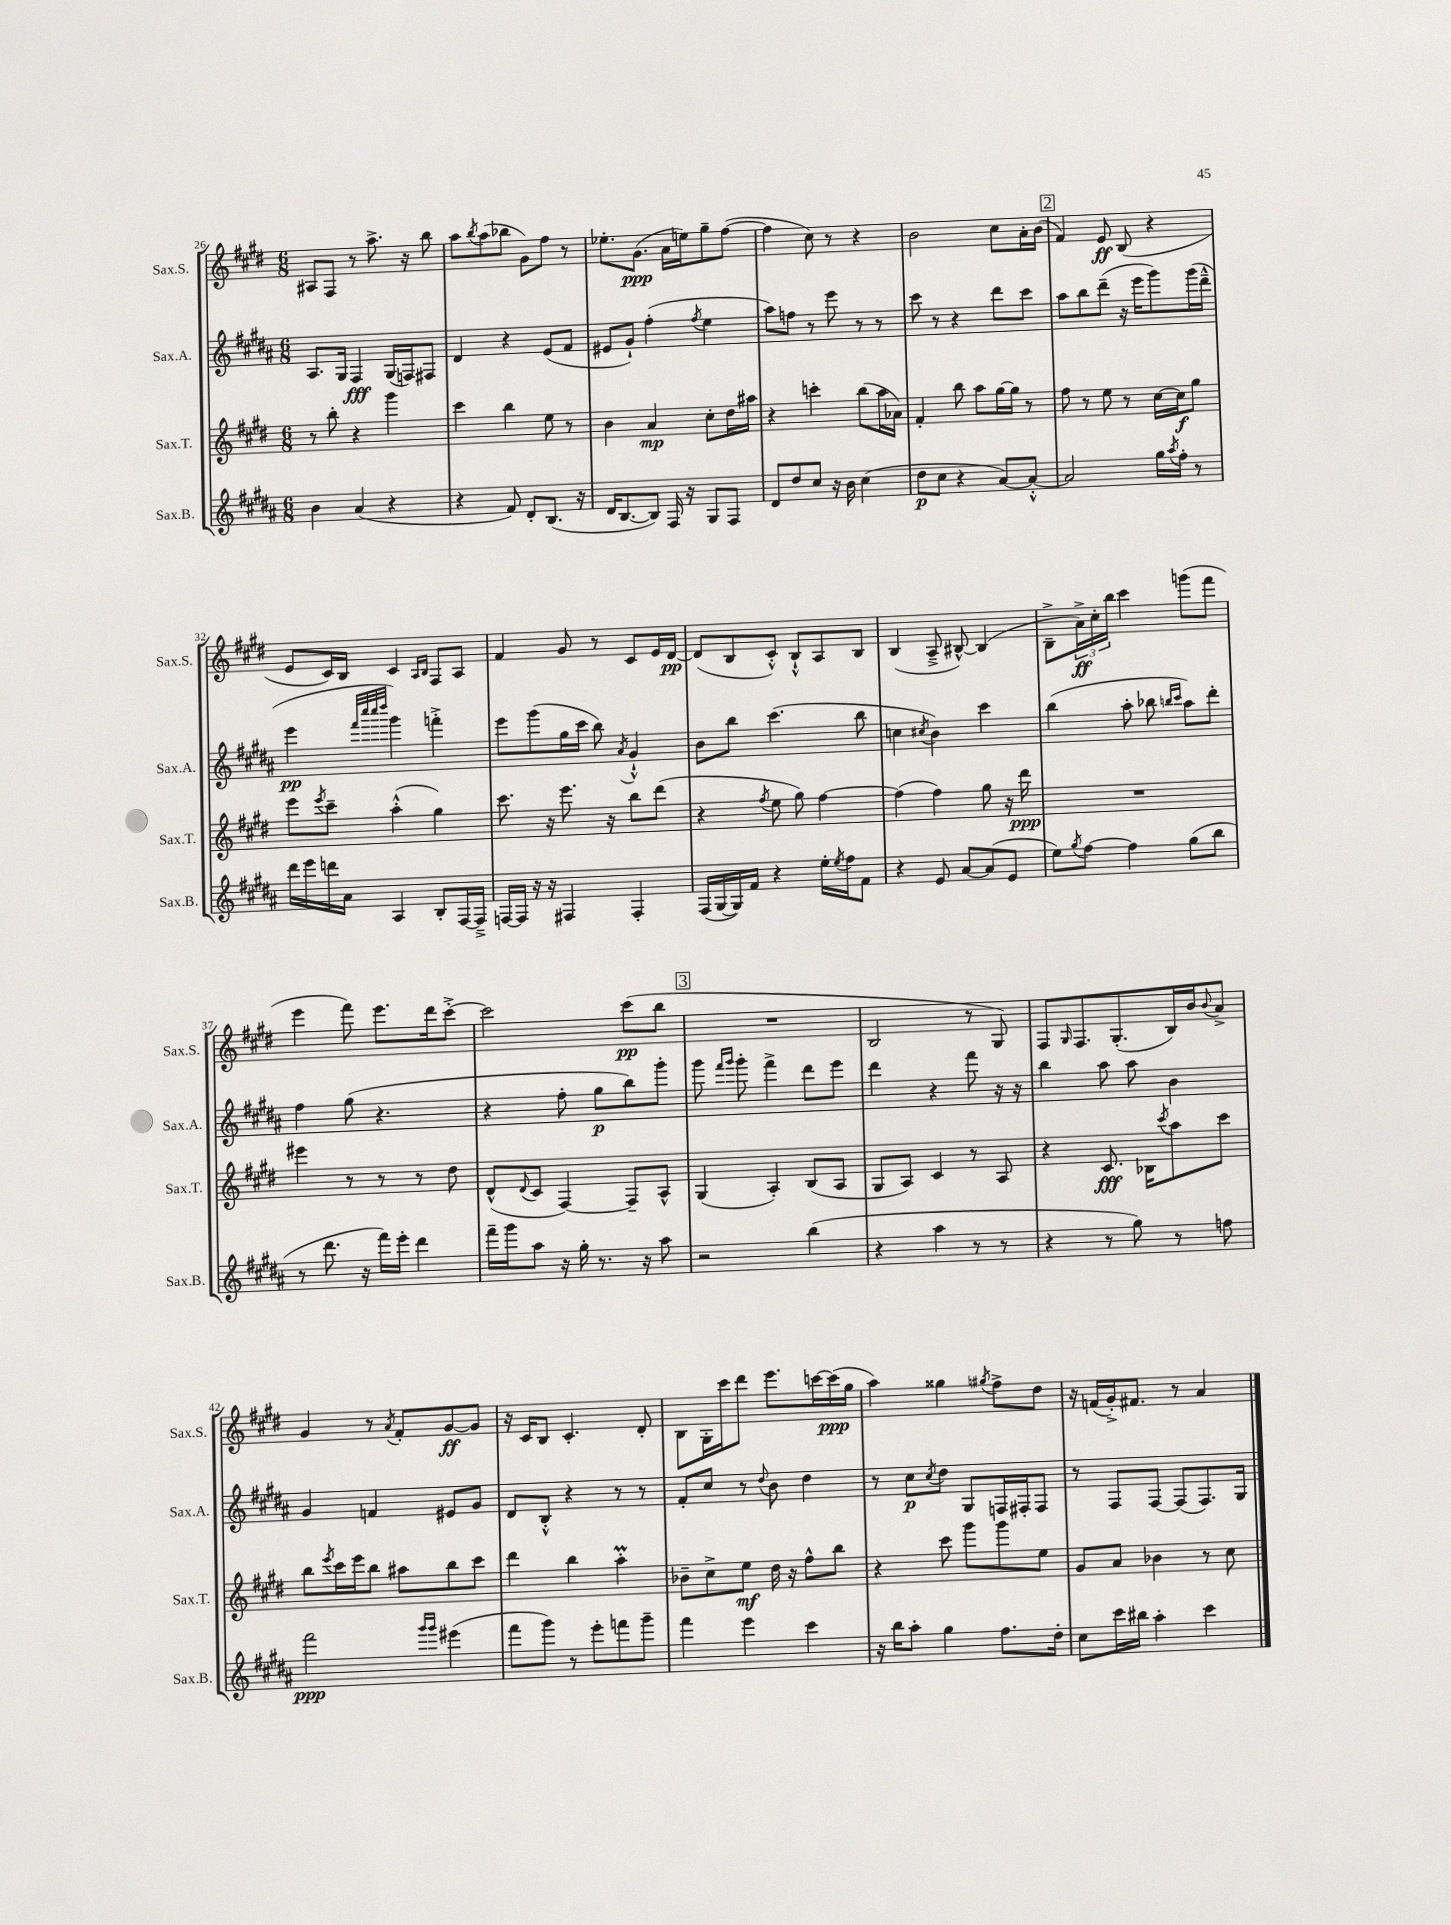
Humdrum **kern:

**kern	**kern	**kern	**kern
*staff4	*staff3	*staff2	*staff1
*clefG2	*clefG2	*clefG2	*clefG2
*k[f#c#g#d#a#]	*k[f#c#g#d#]	*k[f#c#g#d#a#]	*k[f#c#g#d#]
*M6/8	*M6/8	*M6/8	*M6/8
4b	8r	8.A#	8A#
.	8bb'	.	8F#
.	.	16G#	.
(4a#	4r	4F#	8r
.	.	.	8.aa^
4r	4ggg#	(16G#	.
.	.	16F)	16r
.	.	8F#	8bb
=	=	=	=
4r	4ccc#	4d#	8aa
.	.	.	8qbb
.	.	.	(8aa
8f#)	4bb	4r	8bb-
8d#'	.	.	8g#)
(8.B	8ee	(8e	8ff#
.	8r	8f#	8r
16r	.	.	.
=	=	=	=
16d#	4b	8e#	8.ee-'
[8.B	.	.	.
.	.	8g#`)	.
.	.	.	(8.g#
8B])	4a	(4ff#'	.
16F#	.	.	16a
16r	.	.	16ee)
.	.	8qff#	.
8G#	8cc#'	4ee	8gg#~
8F#	16dd#	.	([8ff#
.	16aa#	.	.
=	=	=	=
8d#	4r	8aa#)	4ff#]
8dd#	.	8ff	.
8cc#	4ccc'	8r	8cc#)
16r	.	8eee	8r
16b	.	.	.
(4cc#	(8bb	8r	4r
.	16aa	8r	.
.	16a-)	.	.
=	=	=	=
8dd#	4f#'	8ccc#	2b
8cc#	.	8r	.
4r	8bb	4r	.
.	8aa	.	.
[8a#)	[16gg#	8ddd#	8cc#
.	16gg#]	.	.
8a#'^^_	8r	8ccc#	16a'
.	.	.	(16b
=	=	=	=
2a#]	8ff#	8aa#	4f#)
.	8r	8bb	.
.	8ee	(8ddd#~	8e
.	8r	16r	(8B
.	.	16eee	.
16gg#	[16cc#	8ggg#)	4r
8qaa#	.	.	.
16ff#'	16cc#]	.	.
8r	8gg#	(16ggg#	.
.	.	16ddd#~^^	.
=	=	=	=
16ddd#	8eee	4eee	8e
16eee	.	.	.
.	8qeee	.	.
16ddd	8ccc#~	.	16c#)
16a#	.	.	16B
.	.	32qqfff#	.
.	.	32qqcccc#	.
.	.	32qqcccc#	.
.	.	32qqdddd#	.
4A#	(4aa'^^	4ggg#)	4c#
.	.	.	16qqA
.	.	.	16qqB
8B'	4gg#)	4fff'^	8F#
[16F#	.	.	8A
16F#~^]	.	.	.
=	=	=	=
[16F	8.ccc#	8eee	4f#
16F]	.	.	.
16r	.	(8ggg#	.
16r	16r	.	.
4F#	8.eee	16gg#	8g#
.	.	16ccc#	.
.	.	8bb)	8r
.	16r	.	.
.	.	8qa#	.
4F#'	8bb	4g#`^^	8c#
.	(8ddd#	.	16e
.	.	.	[16d#
=	=	=	=
(16F#	4r	8b	(8d#]
[16G#	.	.	.
16G#])	.	8bb	8B
16f#	.	.	.
.	8qff#	.	.
4r	8ee	(4.ccc#	8c#'^^)
.	8gg#)	.	8B`^^
16ee'	[4ff#	.	8A
8qee	.	.	.
16ff#	.	.	.
8f#	.	8bb	8B
=	=	=	=
4r	(4ff#]	4cc	(4B
.	.	8qcc#	.
8e	4ff#)	4b)	8A~^
[8a#	.	.	[8B#^^)
(8a#]	8gg#	4ccc#	(4B#]
8e	16r	.	.
.	16ddd#	.	.
=	=	=	=
8ee)	2.r	(4bb	8B~^
8qgg#	.	.	.
[8ff#	.	.	24a^)
.	.	.	24cc#'
.	.	.	24bb
4ff#]	.	8aa#'	4ccc#
.	.	8bb-	.
.	.	16qqbb	.
.	.	16qqccc#	.
(8gg#	.	8aa#)	(8ggg
8bb	.	8ddd#'	8fff#
=	=	=	=
8r	4eee#	4ff#	4eee
8.ddd#	.	.	.
.	8r	(8gg#	8fff#)
16r	.	.	.
16fff#)	8r	4.r	8.eee
16eee'	.	.	.
4ddd#	8r	.	.
.	.	.	16ddd#
.	8dd#	.	[8ccc#'^
=	=	=	=
16fff#~	(8d#^^	4r	2ccc#]
16ggg#	.	.	.
.	8qqd#	.	.
8aa#	8c#	.	.
16r	[4F#)	8ff#'	.
16gg#'	.	.	.
8.r	.	8gg#	.
.	8F#~]	8bb)	(8ccc#
16r	.	.	.
8aa#	8A^^	8ggg#'	8bb
=	=	=	=
2r	(4G#	8ggg#	2.r
.	.	16qqfff#	.
.	.	16qqggg#	.
.	.	8ggg#'	.
.	4A')	4fff#^	.
(4bb	(8B	8ddd#	.
.	8A	8eee	.
=	=	=	=
4r	8G#	4ddd#	2B
.	8A)	.	.
4aa#	4c#	4r	.
8r	8r	8fff#	8r
8r	8A	16r	8G#)
.	.	16r	.
=	=	=	=
4r	4r	4bb	8F#
.	.	.	16qqG#
.	.	.	8.F#
8r	8.c#	8aa#	.
.	.	.	(8.G#'
8gg#)	.	8aa#	.
.	16B-	.	.
.	8qccc#	.	.
8r	8aa	4b	16B)
.	.	.	16b
.	.	.	8qqb
8ff	8ccc#	.	8a^
=	=	=	=
2fff#	8bb	4g#	4g#
.	8qeee	.	.
.	16ccc#	.	.
.	16eee	.	.
.	8bb	4f	8r
.	.	.	8qa
.	8aa#	.	8f#'
16qqggg#	.	.	.
16qqggg#	.	.	.
(4eee#	8bb	8e#	[8g#
.	8ccc#	8g#	8g#]
=	=	=	=
8fff#	4ddd#	8d#	16r
.	.	.	16c#
8ggg#)	.	8B'^^	8B
8r	4bb	4r	4.c#'
8eee'	.	.	.
8fff	4aa'	8r	.
8ggg#~	.	8r	8d#'
=	=	=	=
4fff#	8b-~	8f#'	8B
.	8cc#^	8cc#	16G#'
.	.	.	16ccc#
4eee	8ee	8r	8ddd#
.	.	8qqdd#	.
.	16dd#	8b	8.eee
.	16r	.	.
4ccc#	8ff#^^	4dd#	.
.	.	.	[16ccc
.	8bb	.	(16ccc]
.	.	.	16gg#
=	=	=	=
16r	4r	8r	4aa)
16bb	.	.	.
8aa#'	.	8cc#	.
.	.	8qcc#	.
4gg#	8ccc#	8dd#	4gg##
.	8ggg#	8G#	.
.	.	.	8qgg#
8.ff#	8ggg#	16F	8ff#^
.	.	16F#'	.
.	8ee	8F#	8dd#
16dd#'	.	.	.
=	=	=	=
8cc#	8g#	8r	16r
.	.	.	(16f
16ccc#	8a	8F#	16g#'^)
16bb#	.	.	8.f#
4aa#'	4b-	[8F#	.
.	.	(8F#]	8r
4ccc#	8r	8.F#)	4a
.	8cc#	.	.
.	.	16G#	.
==	==	==	==
*-	*-	*-	*-
